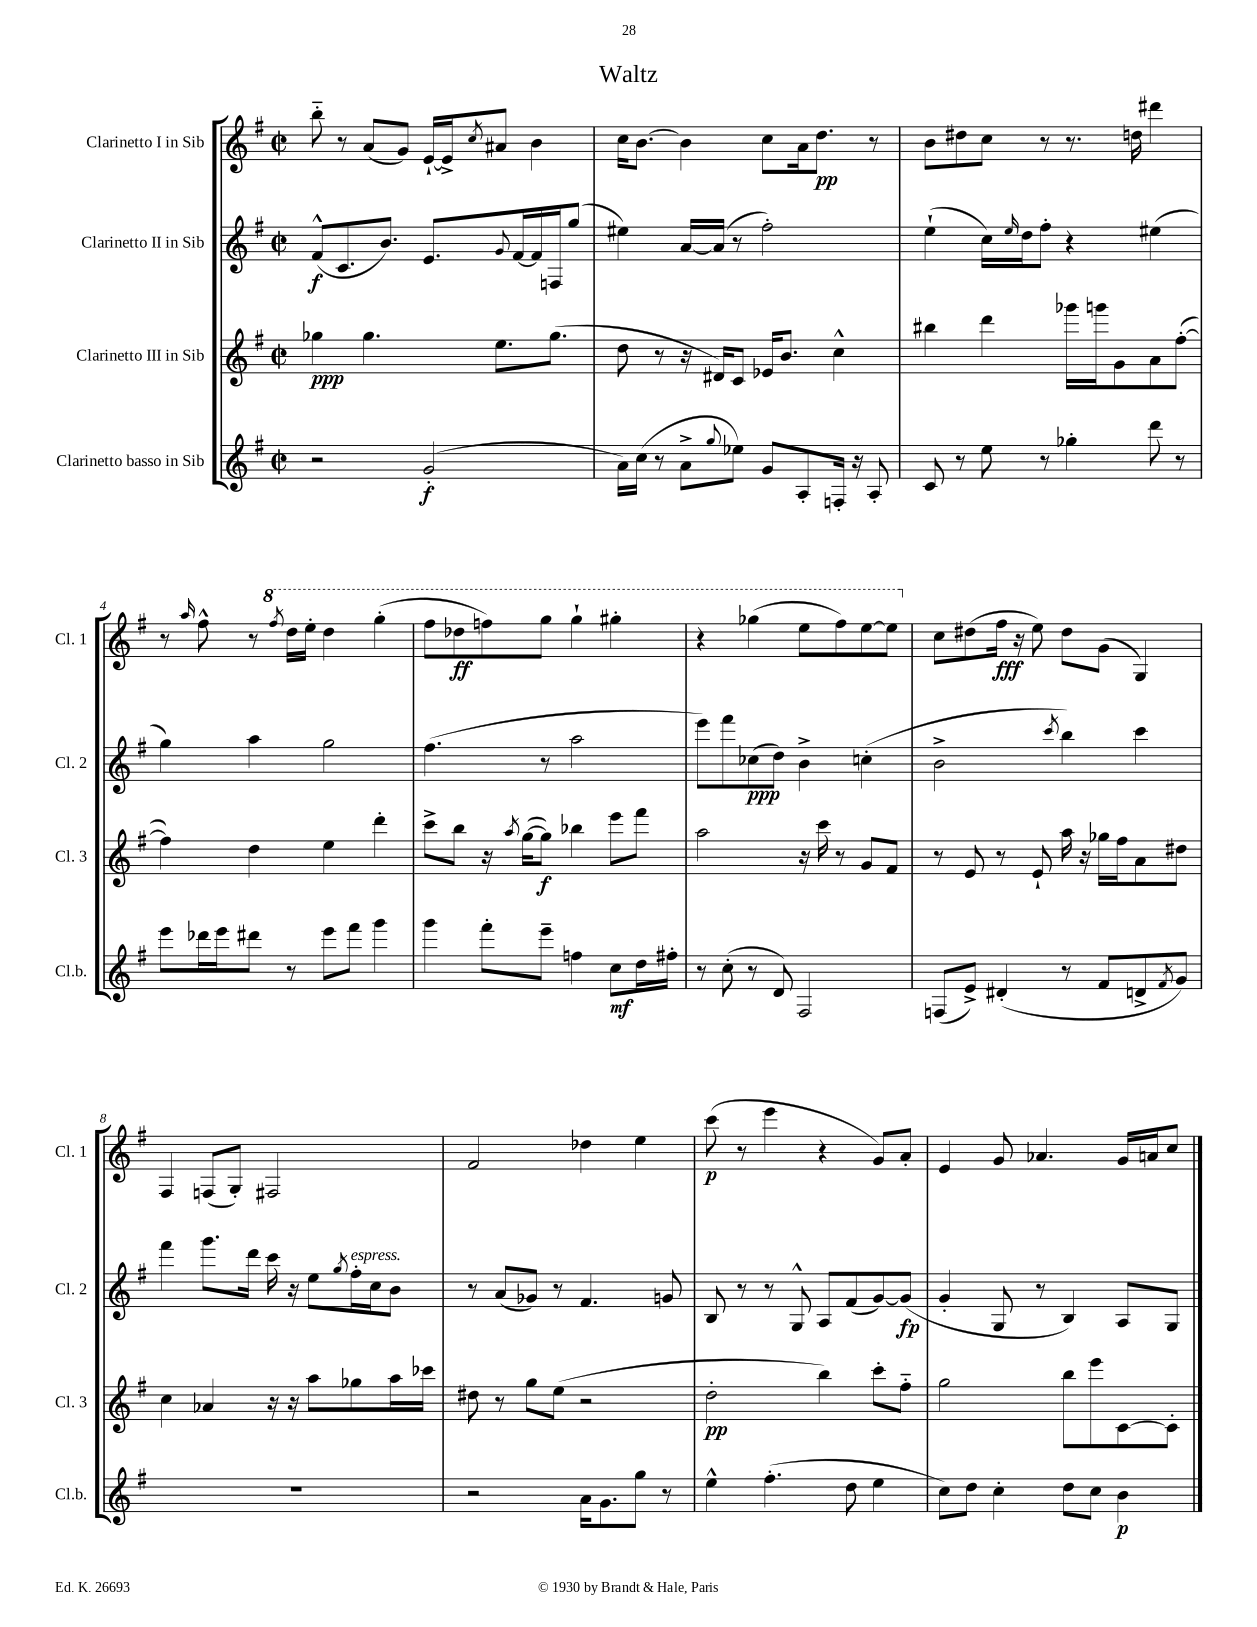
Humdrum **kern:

**kern	**kern	**kern	**kern
*staff4	*staff3	*staff2	*staff1
*clefG2	*clefG2	*clefG2	*clefG2
*k[f#]	*k[f#]	*k[f#]	*k[f#]
*M2/2	*M2/2	*M2/2	*M2/2
*met(c|)	*met(c|)	*met(c|)	*met(c|)
2r	4gg-	(8f#^^	8bb'~
.	.	8.c	8r
.	4.gg-	.	(8a
.	.	8.b)	.
.	.	.	8g)
(2g'	.	8.e	[16e`
.	.	.	16e^]
.	.	.	8qcc
.	8.ee	.	8a#
.	.	8qqg	.
.	.	[16f#	.
.	.	16f#]	4b
.	(8.gg-	16F	.
.	.	(8gg	.
=	=	=	=
16a)	8dd	4ee#)	16cc
(16cc	.	.	[8.b
8r	8r	.	.
8a^	16r	[16a	4b]
.	16d#)	(16a]	.
8qqgg	.	.	.
8ee-)	8c	8r	.
8g	16e-	2ff#')	8cc
.	8.b	.	.
8A'	.	.	16a
.	.	.	8.dd
16F'	4cc^^	.	.
16r	.	.	.
8A'	.	.	8r
=	=	=	=
8c	4bb#	(4ee`	8b
8r	.	.	8dd#
8ee	4ddd	16cc)	8cc
.	.	16qqee	.
.	.	16dd	.
8r	.	8ff#'	8r
4gg-'	16ggg-	4r	8.r
.	16ggg	.	.
.	8g	.	.
.	.	.	16dd
8ddd	8a	(4ee#	4ddd#
8r	([8ff#'	.	.
=	=	=	=
8eee	4ff#])	4gg)	8r
.	.	.	16qqaa
16ddd-	.	.	8ff#^^
16eee	.	.	.
8ddd#	4dd	4aa	8r
.	.	.	8qfff#
8r	.	.	16ddd
.	.	.	16eee'
8eee	4ee	2gg	4ddd
8fff#	.	.	.
4ggg	4ddd'	.	(4ggg'
=	=	=	=
4ggg	8ccc^	(4.ff#	8fff#
.	8bb	.	8ddd-
8fff#'	16r	.	8fff)
.	8qaa	.	.
.	([16gg	.	.
8eee~	8gg])	8r	8ggg
4ff	4bb-	2aa	4ggg`
8cc	8eee	.	4ggg#'
16dd	8fff#	.	.
16ff#'	.	.	.
=	=	=	=
8r	2aa	8eee)	4r
(8cc'	.	8fff#	.
8r	.	(8cc-	(4ggg-
8d)	.	8dd)	.
2F#	16r	4b^	8eee
.	16ccc	.	.
.	8r	.	8fff#)
.	8g	(4cc'	[8eee
.	8f#	.	8eee]
=	=	=	=
(8F	8r	2b^	8cc
8e^)	8e	.	(8dd#
(4d#'	8r	.	16ff#
.	.	.	16r
.	8e`	.	8ee)
.	.	8qccc	.
8r	16aa	4bb)	8dd#
.	16r	.	.
8f#	16gg-	.	(8g
.	16ff#	.	.
8d^	8a	4ccc	4G)
8qf#	.	.	.
8g)	8dd#	.	.
=	=	=	=
1r	4cc	4fff#	4F#
.	4a-	8.ggg	(8F
.	.	.	8G')
.	.	16ddd	.
.	16r	16ccc	2F#
.	16r	16r	.
.	8aa	8ee	.
.	.	8qgg	.
.	8gg-	16ff#'	.
.	.	16cc	.
.	16aa	8b	.
.	16ccc-	.	.
=	=	=	=
2r	8dd#	8r	2f#
.	8r	(8a	.
.	8gg	8g-)	.
.	(8ee	8r	.
16a	2r	4.f#	4dd-
8.g	.	.	.
8gg	.	.	4ee
8r	.	8g	.
=	=	=	=
4ee^^	2dd'	8B	(8ccc
.	.	8r	8r
(4.ff#'	.	8r	4eee
.	.	8G^^	.
.	4bb)	8A	4r
8dd	.	(8f#	.
4ee	8ccc'	[8g)	8g)
.	8ff#'~	(8g]	8a'
=	=	=	=
8cc)	2gg	4g'	4e
8dd	.	.	.
4cc'	.	8G	8g
.	.	8r	4.a-
8dd	8bb	4B)	.
8cc	8eee	.	.
4b	[8c	8A	16g
.	.	.	16a
.	8c']	8G	8cc
==	==	==	==
*-	*-	*-	*-
